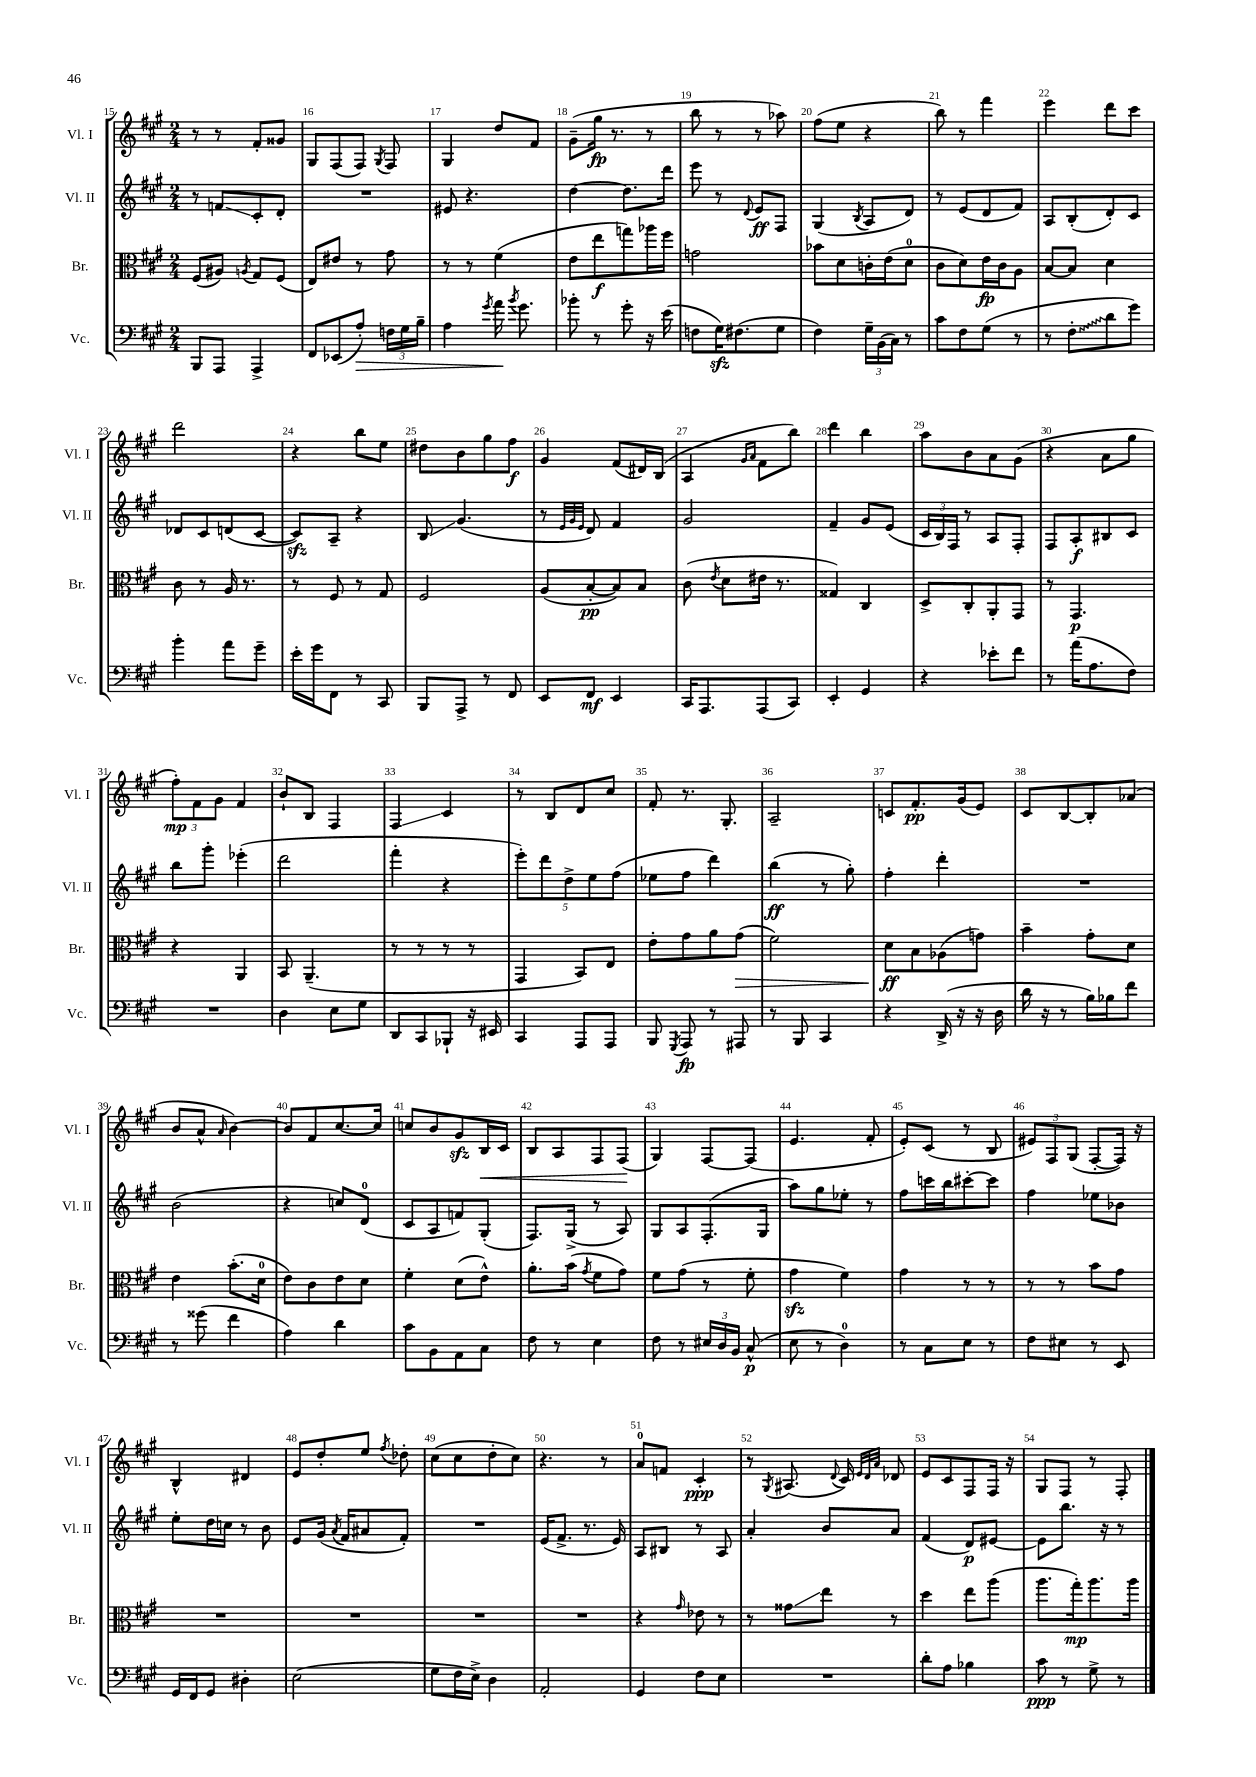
<<
\new StaffGroup <<
\new Staff = "s0" \with { instrumentName = "Vl. I" shortInstrumentName = "Vl. I" } {
    \clef treble \key a \major \numericTimeSignature \time 2/4
    \autoBeamOff r8 r8 fis'8[-. gisis'8] |
    gis8[ fis8( fis8]) \acciaccatura { gis8 } fis8 |
    gis4 d''8[ fis'8] |
    gis'8[--( gis''16]\fp r8. r8 |
    b''8 r8 r8 aes''8) |
    fis''8[( e''8] r4 |
    b''8) r8 fis'''4 |
    e'''4 d'''8[ cis'''8] |
    d'''2 |
    r4 b''8[ e''8] |
    dis''8[ b'8 gis''8 fis''8]\f |
    gis'4 fis'8[( dis'16) b16]( |
    a4 \grace { gis'16[ a'16] } fis'8[ b''8]) |
    d'''4 b''4 |
    a''8[ b'8 a'8 gis'8]( |
    r4 a'8[ gis''8] |
    \tuplet 3/2 { fis''8[-.\mp) fis'8 gis'8] } fis'4 |
    b'8[-! b8] fis4 |
    fis4\glissando cis'4 |
    r8 b8[ d'8 cis''8] |
    fis'8-. r8. gis8.-. |
    a2-- |
    c'8[ fis'8.-.\pp gis'16( e'8]) |
    cis'8[ b8~ b8-. aes'8]( |
    b'8[ a'8]-^ \grace { a'16 } b'4~) |
    b'8[ fis'8 cis''8.~ cis''16] |
    c''8[ b'8 gis'8\sfz b16\< cis'16] |
    b8[ a8 fis8 fis8]\!( |
    gis4) fis8[~ fis8]( |
    e'4. fis'8-. |
    e'8[-.) cis'8]( r8 b8 |
    \tuplet 3/2 { eis'8[) fis8 gis8]( } fis8[~-. fis16]) r16 |
    b4-^ dis'4 |
    e'8[ d''8-. e''8] \acciaccatura { fis''8 } des''8-. |
    cis''8[( cis''8 d''8-. cis''8]) |
    r4. r8 |
    a'8[-0 f'8] cis'4-.\ppp |
    r8 \acciaccatura { gis8 } ais8.( \appoggiatura { d'8 } cis'16) \grace { e'32[ d'32 a'32] } des'8 |
    e'8[ cis'8 fis8 fis16] r16 |
    gis8[ fis8] r8 fis8-. \bar "|." |
}
\new Staff = "s1" \with { instrumentName = "Vl. II" shortInstrumentName = "Vl. II" } {
    \clef treble \key a \major \numericTimeSignature \time 2/4
    \autoBeamOff r8 f'8[\glissando cis'8-. d'8]-. |
    R2 |
    eis'8 r4. |
    d''4~ d''8.[ d'''16] |
    e'''8 r8 \appoggiatura { d'8 } e'8[\ff fis8] |
    gis4( \acciaccatura { b8 } a8[ d'8]) |
    r8 e'8[( d'8 fis'8]) |
    a8[ b8-.( d'8-.) cis'8] |
    des'8[ cis'8 d'8( cis'8]~ |
    cis'8[\sfz) a8]-- r4 |
    b8\glissando gis'4.( |
    r8 \grace { e'32[ gis'32 e'32] } d'8) fis'4 |
    gis'2 |
    fis'4-- gis'8[ e'8]( |
    \tuplet 3/2 { cis'16[ b16) fis16] } r8 a8[ fis8]-. |
    fis8[ a8-.\f bis8 cis'8] |
    b''8[ gis'''8]-. ees'''4-.( |
    d'''2 |
    fis'''4-. r4 |
    \tuplet 5/4 { e'''8[-.) d'''8 d''8-> e''8 fis''8]( } |
    ees''8[ fis''8] d'''4) |
    b''4\ff( r8 gis''8-.) |
    fis''4-. d'''4-. |
    R2 |
    b'2( |
    r4 c''8[) d'8]-0( |
    cis'8[ a8 f'8) gis8]-.( |
    fis8.[) gis16]->( r8 a8) |
    gis8[ a8 fis8.-.( gis16] |
    a''8[) gis''8 ees''8]-. r8 |
    fis''8[ c'''16 b''16 cis'''8~-. cis'''8] |
    fis''4 ees''8[ bes'8] |
    e''8[-. d''16 c''16] r8 b'8 |
    e'8[ gis'16]( \acciaccatura { a'8 } fis'16[ ais'8 fis'8]-.) |
    R2 |
    e'16[( fis'8.]-> r8. e'16) |
    a8[ bis8] r8 a8 |
    a'4-. b'8[ a'8] |
    fis'4( d'8[\p) eis'8]~ |
    eis'8[ b''8.] r16 r8 \bar "|." |
}
\new Staff = "s2" \with { instrumentName = "Br." shortInstrumentName = "Br." } {
    \clef alto \key a \major \numericTimeSignature \time 2/4
    \autoBeamOff fis8[( ais8]) \acciaccatura { a8 } gis8[ fis8]( |
    e8[) eis'8] r8 gis'8 |
    r8 r8 fis'4( |
    e'8[ e''8\f g''8) aes''16 fis''16] |
    g'2 |
    bes'8[ d'8 c'16-. e'16( d'8]-0 |
    cis'8[ d'8) e'16\fp cis'16 a8] |
    b8[~ b8] d'4 |
    cis'8 r8 a16 r8. |
    r8 fis8 r8 gis8 |
    fis2 |
    a8[( b8~-.\pp b8) b8] |
    cis'8( \acciaccatura { e'8 } d'8[ eis'16] r8. |
    gisis4) cis4 |
    d8[-> cis8-. a,8-. gis,8] |
    r8 gis,4.\p |
    r4 a,4 |
    b,8 a,4.--( |
    r8 r8 r8 r8 |
    gis,4 b,8[) e8] |
    e'8[-. gis'8 a'8 gis'8]\>( |
    fis'2) |
    d'8[\ff\! b8 aes8( g'8]) |
    b'4-- gis'8[-. d'8] |
    e'4 b'8.[-.( d'16]-0 |
    e'8[) cis'8 e'8 d'8] |
    fis'4-. d'8[( e'8]-^) |
    a'8.[-. b'16]( \acciaccatura { gis'8 } fis'8[ gis'8]) |
    fis'8[ gis'8]( r8 fis'8-. |
    gis'4\sfz fis'4) |
    gis'4 r8 r8 |
    r8 r8 b'8[ gis'8] |
    R2 |
    R2 |
    R2 |
    R2 |
    r4 \grace { gis'16 } ees'8 r8 |
    r8 gisis'8[\glissando e''8] r8 |
    d''4 e''8[ a''8]( |
    a''8.[ gis''16-.\mp) a''8. a''16] \bar "|." |
}
\new Staff = "s3" \with { instrumentName = "Vc." shortInstrumentName = "Vc." } {
    \clef bass \key a \major \numericTimeSignature \time 2/4
    \autoBeamOff b,,8[ a,,8] a,,4-> |
    fis,8[ ees,8( a8]-.\>) \tuplet 3/2 { f16[ gis16 b16]-- } |
    a4 \acciaccatura { gis'8 } a'16\! \acciaccatura { b'8 } gis'8. |
    bes'8-. r8 gis'8-. r16 e'16( |
    f8[ gis16\sfz) fis8.( gis8] |
    fis4) \tuplet 3/2 { gis16[-- b,16( cis16]) } r8 |
    cis'8[ fis8 gis8]( r8 |
    r8 \once \override Glissando.style = #'zigzag fis8[-.\glissando d'8 gis'8]) |
    b'4-. a'8[ gis'8]-- |
    e'16[-. gis'16 fis,8] r8 cis,8 |
    b,,8[ a,,8]-> r8 fis,8 |
    e,8[ fis,8]\mf e,4 |
    cis,16[ a,,8. a,,8( cis,8]) |
    e,4-. gis,4 |
    r4 ees'8[-. fis'8] |
    r8 a'16[( a8. fis8]) |
    R2 |
    d4 e8[ gis8] |
    d,8[ cis,8 bes,,8]-! r16 eis,16 |
    cis,4 a,,8[ a,,8] |
    b,,8 \acciaccatura { gis,,8 } a,,8\fp r8 ais,,8 |
    r8 b,,8 cis,4 |
    r4 d,16->( r16 r16 d16 |
    d'16 r16 r8 b16[) bes16 fis'8] |
    r8 gisis'8( fis'4 |
    a4) d'4 |
    cis'8[ b,8 a,8 cis8] |
    fis8 r8 e4 |
    fis8 r8 \tuplet 3/2 { eis16[ d16 b,16] } cis8-^\p( |
    e8 r8 d4-0) |
    r8 cis8[ e8] r8 |
    fis8[ eis8] r8 e,8 |
    gis,16[ fis,16 gis,8] dis4-. |
    e2( |
    gis8[ fis16 e16]->) d4 |
    a,2-. |
    gis,4 fis8[ e8] |
    R2 |
    d'8[-. a8] bes4 |
    cis'8\ppp r8 gis8-> r8 \bar "|." |
}
>>
>>
\layout { \context { \Score currentBarNumber = #15 \override BarNumber.break-visibility = ##(#f #t #t) barNumberVisibility = #all-bar-numbers-visible } }
